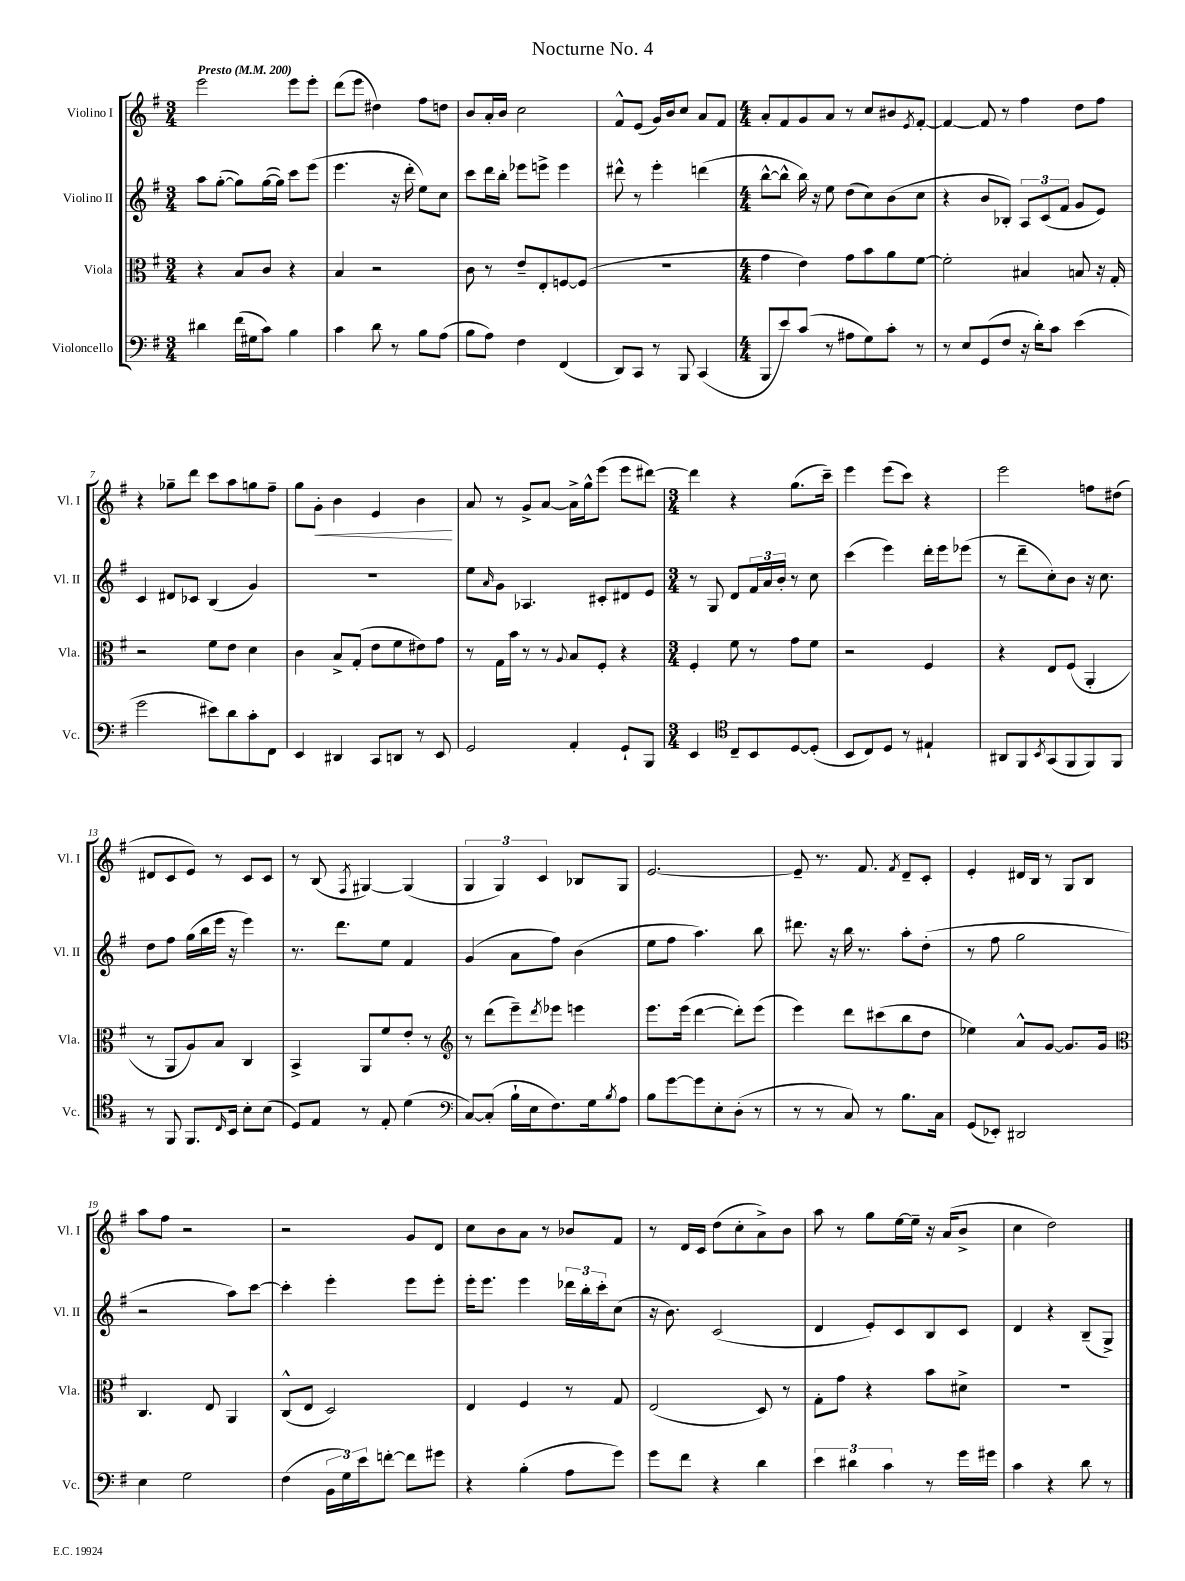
\header { title = "Nocturne No. 4" }
<<
\new StaffGroup <<
\new Staff = "s0" \with { instrumentName = "Violino I" shortInstrumentName = "Vl. I" } {
    \clef treble \key g \major \numericTimeSignature \time 3/4 \tempo "Presto" 4 = 200
    e'''2 e'''8 e'''8-. |
    d'''8( e'''8 dis''4) fis''8 d''8 |
    b'8 a'16-. b'16 c''2 |
    fis'8-^ e'8( g'16) b'16 c''8 a'8 fis'8 |
    \numericTimeSignature \time 4/4 a'8-. fis'8 g'8 a'8 r8 c''8 bis'8 \acciaccatura { e'8 } fis'8~-. |
    fis'4~ fis'8 r8 fis''4 d''8 fis''8 |
    r4 ges''8-- d'''8 c'''8 a''8 g''8 fis''8-- |
    g''8 g'8-.\< b'4 e'4 b'4\! |
    a'8 r8 g'8-> a'8~ a'16-> g''16-^ e'''8( e'''8 dis'''8~) |
    \numericTimeSignature \time 3/4 dis'''4 r4 g''8.( c'''16--) |
    e'''4 e'''8( c'''8) r4 |
    e'''2 f''8 dis''8( |
    dis'8 c'8 e'8) r8 c'8 c'8 |
    r8 b8( \acciaccatura { fis8 } gis4~) gis4( |
    \tuplet 3/2 { g4 g4) c'4 } bes8 g8 |
    e'2.~ |
    e'8-- r8. fis'8. \acciaccatura { fis'8 } d'8-- c'8-. |
    e'4-. dis'16 b16 r8 g8 b8 |
    a''8 fis''8 r2 |
    r2 g'8 d'8 |
    c''8 b'8 a'8 r8 bes'8 fis'8 |
    r8 d'16 c'16 d''8( c''8-. a'8->) b'8 |
    a''8 r8 g''8 e''16~ e''16-- r16 a'16( b'8-> |
    c''4 d''2) \bar "|." |
}
\new Staff = "s1" \with { instrumentName = "Violino II" shortInstrumentName = "Vl. II" } {
    \clef treble \key g \major \numericTimeSignature \time 3/4
    a''8 g''8~-.( g''8) g''16~( g''16) c'''8 e'''8( |
    e'''4. r16 d'''16-. e''8) c''8 |
    c'''8 d'''16 b''16-. ees'''8 e'''8-> e'''4 |
    dis'''8-^ r8 e'''4-. d'''4( |
    \numericTimeSignature \time 4/4 b''8~-^ b''8-^ b''16) r16 e''8 d''8( c''8) b'8( c''8 |
    r4 b'8 bes8-.) \tuplet 3/2 { a8 c'8( fis'8 } g'8 e'8) |
    c'4 dis'8 ces'8 b4( g'4) |
    R1 |
    e''8 \grace { a'16 } g'8 aes4. cis'8-. dis'8 e'8 |
    \numericTimeSignature \time 3/4 r8 g8 d'8 \tuplet 3/2 { fis'16 a'16 b'16-. } r8 c''8 |
    c'''4( e'''4) d'''16-. e'''16 ees'''8( |
    r8 d'''8-- c''8-.) b'8 r16 c''8. |
    d''8 fis''8 g''16( b''16 e'''16 r16 e'''4) |
    r8. d'''8. e''8 fis'4 |
    g'4( a'8 fis''8) b'4( |
    e''8 fis''8 a''4.) b''8 |
    dis'''8. r16 b''16 r8. a''8-. d''8-.( |
    r8 fis''8 g''2 |
    r2 a''8) c'''8~ |
    c'''4-. e'''4-. e'''8 e'''8-. |
    e'''16-. e'''8. e'''4 \tuplet 3/2 { des'''16 b''16-. c'''16-. } c''8( |
    r16 b'8.) c'2( |
    d'4 e'8-.) c'8 b8 c'8 |
    d'4 r4 b8--( g8->) \bar "|." |
}
\new Staff = "s2" \with { instrumentName = "Viola" shortInstrumentName = "Vla." } {
    \clef alto \key g \major \numericTimeSignature \time 3/4
    r4 b8 c'8 r4 |
    b4 r2 |
    c'8 r8 e'8-- e8-. f8~ f8( |
    R2. |
    \numericTimeSignature \time 4/4 g'4 e'4) g'8 b'8 a'8 fis'8~ |
    fis'2-. bis4 b8 r16 g16-. |
    r2 fis'8 e'8 d'4 |
    c'4 b8-> g8-.( e'8 fis'8 eis'8) g'8 |
    r8 g16 b'16 r8 r8 \appoggiatura { a8 } b8 fis8-. r4 |
    \numericTimeSignature \time 3/4 fis4-. fis'8 r8 g'8 fis'8 |
    r2 fis4 |
    r4 e8 fis8( a,4-. |
    r8 a,8 a8) b8 c4 |
    b,4-> a,8 fis'8 e'8-. r8 |
    \clef treble r8 d'''8( e'''8--) \acciaccatura { d'''8 } ees'''8 e'''4 |
    e'''8. e'''16( d'''4~ d'''8-.) e'''8( |
    e'''4) d'''8 cis'''8( b''8 d''8 |
    ees''4) a'8-^ g'8~ g'8. g'16 |
    \clef alto c4. e8 a,4 |
    c8-^( e8 d2) |
    e4 fis4 r8 g8 |
    e2( d8) r8 |
    g8-. g'8 r4 b'8 dis'8-> |
    R2. \bar "|." |
}
\new Staff = "s3" \with { instrumentName = "Violoncello" shortInstrumentName = "Vc." } {
    \clef bass \key g \major \numericTimeSignature \time 3/4
    dis'4 fis'16( gis16 c'8) b4 |
    c'4 d'8 r8 b8 a8( |
    b8 a8) fis4 fis,4( |
    d,8) c,8 r8 b,,8 c,4( |
    \numericTimeSignature \time 4/4 b,,8 e'8) c'8( r8 ais8 g8) c'8-. r8 |
    r8 e8 g,8( fis8 r16 d'16-.) c'8 e'4( |
    g'2 eis'8) d'8 c'8-. fis,8 |
    e,4 dis,4 c,8 d,8 r8 e,8 |
    g,2 a,4-. g,8-! b,,8 |
    \numericTimeSignature \time 3/4 e,4 \clef tenor c8-- b,8 d8~ d8-.( |
    b,8 c8) d8 r8 eis4-! |
    ais,8 fis,8 \acciaccatura { b,8 } g,8( fis,8 fis,8) fis,8 |
    r8 fis,8 fis,8. \grace { c16 } b,16 b8-. b8( |
    d8) e8 r8 e8-. d'4( |
    \clef bass c8~) c8-.( b16-! e16 fis8.) g16 \acciaccatura { b8 } a8 |
    b8 g'8~ g'8 e8-. d8-.( r8 |
    r8 r8 c8) r8 b8. c16 |
    g,8( ees,8-.) dis,2 |
    e4 g2 |
    fis4( \tuplet 3/2 { b,16 g16) e'16 } f'8~-. f'8 gis'8 |
    r4 b4-.( a8 g'8) |
    g'8 fis'8 r4 d'4 |
    \tuplet 3/2 { e'4 dis'4 c'4 } r8 g'16 gis'16 |
    c'4 r4 d'8 r8 \bar "|." |
}
>>
>>
